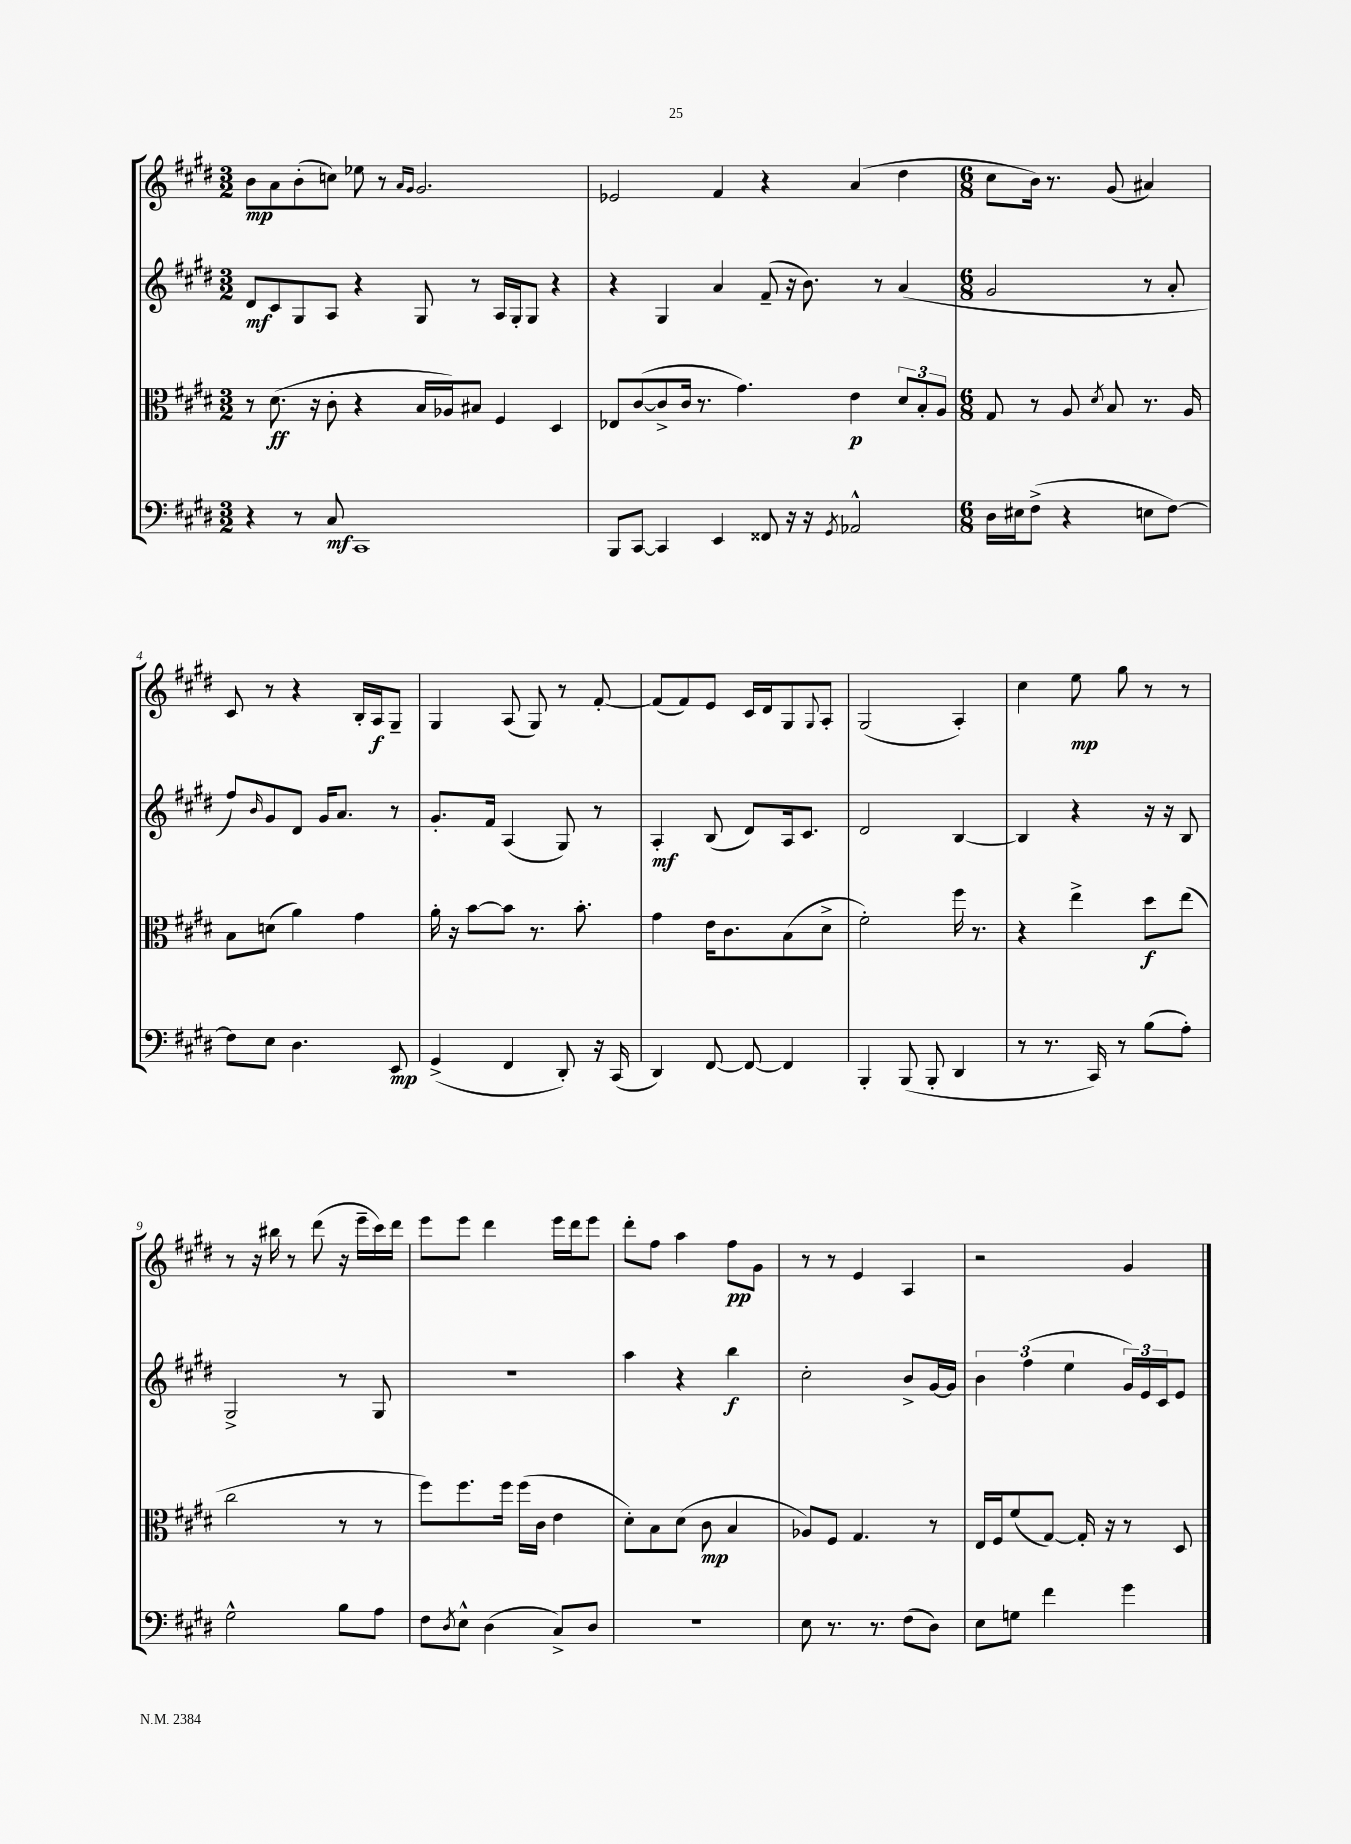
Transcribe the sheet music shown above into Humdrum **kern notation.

**kern	**dynam	**kern	**dynam	**kern	**dynam	**kern	**dynam
*part4	*part4	*part3	*part3	*part2	*part2	*part1	*part1
*staff4	*staff4	*staff3	*staff3	*staff2	*staff2	*staff1	*staff1
*clefF4	*	*clefC3	*	*clefG2	*	*clefG2	*
*k[f#c#g#d#]	*	*k[f#c#g#d#]	*	*k[f#c#g#d#]	*	*k[f#c#g#d#]	*
*M3/2	*	*M3/2	*	*M3/2	*	*M3/2	*
=1	=1	=1	=1	=1	=1	=1	=1
4r	.	8r	.	8d#/L	mf	8b\L	mp
.	.	(8.d#\	ff	8c#/	.	8a\	.
8r	.	.	.	8G#/	.	(8b'\	.
.	.	16r	.	.	.	.	.
8C#/	mf	8c#'\	.	8A/J	.	8ccn\J)	.
1CC#	.	4r	.	4r	.	8ee-X\	.
.	.	.	.	.	.	8r	.
.	.	.	.	.	.	16qqa/LL	.
.	.	.	.	.	.	16qqg#/JJ	.
.	.	16B/LL	.	8G#/	.	2.g#/	.
.	.	16A-X/J)	.	.	.	.	.
.	.	8B#X/J	.	8r	.	.	.
.	.	4F#/	.	16A/LL	.	.	.
.	.	.	.	16G#'/J	.	.	.
.	.	.	.	8G#/J	.	.	.
.	.	4D#/	.	4r	.	.	.
=2	=2	=2	=2	=2	=2	=2	=2
8BBB/L	.	8E-X/L	.	4r	.	2e-X/	.
[8CC#/J	.	([8c#/	.	.	.	.	.
4CC#/]	.	8c#^/]	.	4G#/	.	.	.
.	.	16c#/Jk	.	.	.	.	.
.	.	8.r	.	.	.	.	.
4EE/	.	.	.	4a/	.	4f#/	.
.	.	4.g#\)	.	.	.	.	.
8FF##X/	.	.	.	(8f#~/	.	4r	.
16r	.	.	.	16r	.	.	.
16r	.	.	.	8.b\)	.	.	.
8qGG#/	.	.	.	.	.	.	.
2AA-X^^/	.	4e\	p	.	.	(4a/	.
.	.	.	.	8r	.	.	.
.	.	12d#/L	.	(4a/	.	4dd#\	.
.	.	12B'/	.	.	.	.	.
.	.	12A/J	.	.	.	.	.
=3	=3	=3	=3	=3	=3	=3	=3
*M6/8	*	*M6/8	*	*M6/8	*	*M6/8	*
16D#\LL	.	8G#/	.	2g#/	.	8cc#\L	.
16E#X\J	.	.	.	.	.	.	.
(8F#^\J	.	8r	.	.	.	16b\Jk)	.
.	.	.	.	.	.	8.r	.
4r	.	8A/	.	.	.	.	.
.	.	8qd#/	.	.	.	.	.
.	.	8B/	.	.	.	(8g#/	.
8En\L	.	8.r	.	8r	.	4a#X/)	.
[8F#\J)	.	.	.	8a'/	.	.	.
.	.	16A/	.	.	.	.	.
!!LO:LB:g=z
=4	=4	=4	=4	=4	=4	=4	=4
8F#\L]	.	8B\L	.	8ff#/L)	.	8c#/	.
.	.	.	.	16qqb/	.	.	.
8E\J	.	(8dn\J	.	8g#/	.	8r	.
4.D#\	.	4a\)	.	8d#/J	.	4r	.
.	.	.	.	16g#/KL	.	.	.
.	.	.	.	8.a/J	.	.	.
.	.	4g#\	.	.	.	16B'/LL	.
.	.	.	.	.	.	16A/J	f
8EE/	mp	.	.	8r	.	8G#~/J	.
=5	=5	=5	=5	=5	=5	=5	=5
(4GG#^/	.	16a'\	.	8.g#'/L	.	4G#/	.
.	.	16r	.	.	.	.	.
.	.	[8b\L	.	.	.	.	.
.	.	.	.	16f#/Jk	.	.	.
4FF#/	.	8b\J]	.	(4A/	.	(8A/	.
.	.	8.r	.	.	.	8G#/)	.
8DD#'/)	.	.	.	8G#/)	.	8r	.
.	.	8.b'\	.	.	.	.	.
16r	.	.	.	8r	.	[8f#'/	.
(16CC#/	.	.	.	.	.	.	.
=6	=6	=6	=6	=6	=6	=6	=6
4DD#/)	.	4g#\	.	4A'/	mf	(8f#/L]	.
.	.	.	.	.	.	8f#/)	.
[8FF#/	.	16e\KL	.	(8B/	.	8e/J	.
.	.	8.c#\	.	.	.	.	.
8FF#/_	.	.	.	8d#/L)	.	16c#/LL	.
.	.	.	.	.	.	16d#/J	.
4FF#/]	.	(8B\	.	16A/k	.	8G#/	.
.	.	.	.	8.c#/J	.	.	.
.	.	.	.	.	.	8qqG#/	.
.	.	8d#^\J	.	.	.	8A'/J	.
=7	=7	=7	=7	=7	=7	=7	=7
4BBB'/	.	2f#'\)	.	2d#/	.	(2G#/	.
(8BBB/	.	.	.	.	.	.	.
8BBB'/	.	.	.	.	.	.	.
4DD#/	.	16ff#\	.	[4B/	.	4A'/)	.
.	.	8.r	.	.	.	.	.
=8	=8	=8	=8	=8	=8	=8	=8
8r	.	4r	.	4B/]	.	4cc#\	.
8.r	.	.	.	.	.	.	.
.	.	4ee^\	.	4r	.	8ee\	mp
16CC#/)	.	.	.	.	.	.	.
8r	.	.	.	.	.	8gg#\	.
(8B\L	.	8dd#\L	f	16r	.	8r	.
.	.	.	.	16r	.	.	.
8A'\J)	.	(8ee\J	.	8B/	.	8r	.
!!LO:LB:g=z
=9	=9	=9	=9	=9	=9	=9	=9
2G#^^\	.	2cc#\	.	2G#^/	.	8r	.
.	.	.	.	.	.	16r	.
.	.	.	.	.	.	16bb#X\	.
.	.	.	.	.	.	8r	.
.	.	.	.	.	.	(8ddd#\	.
8B\L	.	8r	.	8r	.	16r	.
.	.	.	.	.	.	16eee~\LL	.
8A\J	.	8r	.	8G#/	.	16ccc#\)	.
.	.	.	.	.	.	16ddd#\JJ	.
=10	=10	=10	=10	=10	=10	=10	=10
8F#\L	.	8ff#\L)	.	2.r	.	8eee\L	.
8qD#/	.	.	.	.	.	.	.
8E^^\J	.	8.ff#\	.	.	.	8eee\J	.
(4D#\	.	.	.	.	.	4ddd#\	.
.	.	16ff#\Jk	.	.	.	.	.
.	.	(16ff#\LL	.	.	.	.	.
.	.	16c#\JJ	.	.	.	.	.
8C#^/L)	.	4e\	.	.	.	16eee\LL	.
.	.	.	.	.	.	16ddd#\J	.
8D#/J	.	.	.	.	.	8eee\J	.
=11	=11	=11	=11	=11	=11	=11	=11
2.r	.	8d#'\L)	.	4aa\	.	8ddd#'\L	.
.	.	8B\	.	.	.	8ff#\J	.
.	.	(8d#\J	.	4r	.	4aa\	.
.	.	8c#\	mp	.	.	.	.
.	.	4B/	.	4bb\	f	8ff#\L	pp
.	.	.	.	.	.	8g#\J	.
=12	=12	=12	=12	=12	=12	=12	=12
8E\	.	8A-X/L)	.	2cc#'\	.	8r	.
8.r	.	8F#/J	.	.	.	8r	.
.	.	4.G#/	.	.	.	4e/	.
8.r	.	.	.	.	.	.	.
(8F#\L	.	.	.	8b^/L	.	4A/	.
8D#\J)	.	8r	.	[16g#/L	.	.	.
.	.	.	.	16g#/JJ]	.	.	.
=13	=13	=13	=13	=13	=13	=13	=13
8E\L	.	16E/LL	.	6b\	.	2r	.
.	.	16F#/J	.	.	.	.	.
8Gn\J	.	(8f#/	.	.	.	.	.
.	.	.	.	(6ff#\	.	.	.
4f#\	.	[8G#/J)	.	.	.	.	.
.	.	.	.	6ee\	.	.	.
.	.	16G#'/]	.	.	.	.	.
.	.	16r	.	.	.	.	.
4g#\	.	8r	.	24g#/LL)	.	4g#/	.
.	.	.	.	24e/	.	.	.
.	.	.	.	24c#/J	.	.	.
.	.	8D#/	.	8e/J	.	.	.
==	==	==	==	==	==	==	==
*-	*-	*-	*-	*-	*-	*-	*-
